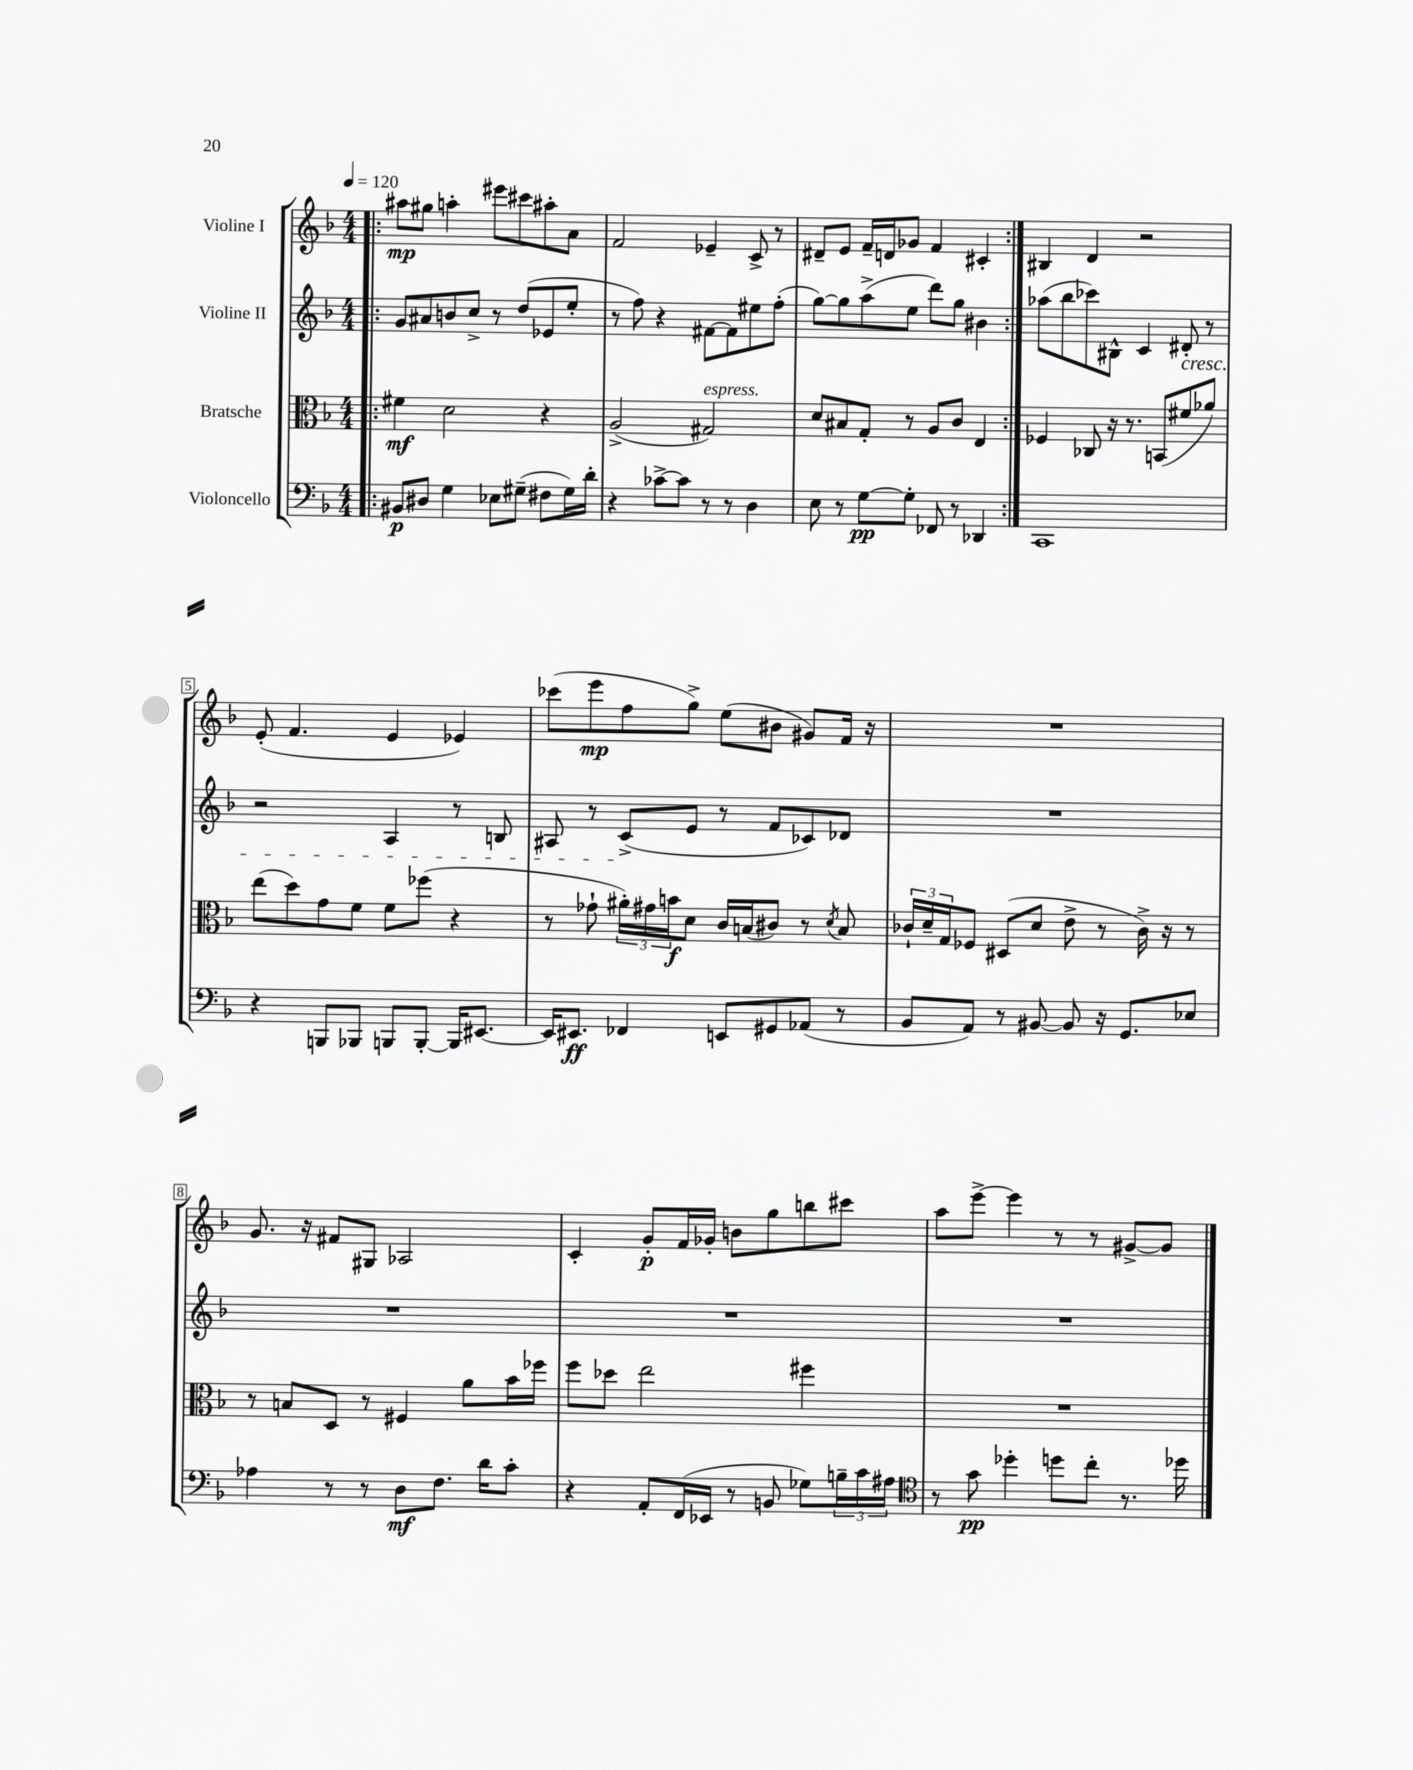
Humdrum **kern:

**kern	**dynam	**kern	**dynam	**kern	**kern	**dynam
*part4	*part4	*part3	*part3	*part2	*part1	*part1
*staff4	*staff4	*staff3	*staff3	*staff2	*staff1	*staff1
*I"Violoncello	*	*I"Bratsche	*	*I"Violine II	*I"Violine I	*
*clefF4	*	*clefC3	*	*clefG2	*clefG2	*
*k[b-]	*	*k[b-]	*	*k[b-]	*k[b-]	*
*M4/4	*	*M4/4	*	*M4/4	*M4/4	*
*MM120	*	*MM120	*	*MM120	*MM120	*
=1!|:	=1!|:	=1!|:	=1!|:	=1!|:	=1!|:	=1!|:
8BB#X/L	p	4f#X\	mf	8g/L	8aa#X\L	mp
8D#X/J	.	.	.	8a#X/	8gg#X\J	.
4G\	.	2d\	.	8bn/	4aan'\	.
.	.	.	.	8cc^/J	.	.
8E-X\L	.	.	.	8r	8eee#X\L	.
(8G#X~\J	.	.	.	(8dd/L	8ccc#X\	.
8F#X\L	.	4r	.	8e-X/	8aa#X'\	.
16G#\L)	.	.	.	8ee'/J	8a\J	.
16d'\JJ	.	.	.	.	.	.
=2	=2	=2	=2	=2	=2	=2
4r	.	(2A^/	.	8r	2f/	.
.	.	.	.	8ff\)	.	.
[8c-X^\L	.	.	.	4r	.	.
8c-\J]	.	.	.	.	.	.
!	!	!LO:TX:a:i:t=espress.	!	!	!	!
8r	.	2G#X/)	.	[8f#X\L	4e-X~/	.
8r	.	.	.	8f#\]	.	.
4D\	.	.	.	8ee#X\	8c^/	.
.	.	.	.	(8ff'\J	8r	.
=3	=3	=3	=3	=3	=3	=3
8E\	.	8d/L	.	[8gg\L)	8d#X~/L	.
8r	.	8B#X/	.	8gg\]	8e/J	.
[8G\L	pp	8G'/J	.	(8aa^\	16f~/LL	.
.	.	.	.	.	16dn/J	.
8G'\J]	.	8r	.	8ee\J	8g-X/J	.
8FF-X/	.	8A/L	.	8ddd\L)	4f/	.
8r	.	8c/J	.	8gg\J	.	.
4DD-X/	.	4E/	.	4b#X\	4c#X'/	.
=4:|!	=4:|!	=4:|!	=4:|!	=4:|!	=4:|!	=4:|!
1CC	.	4F-X/	.	(8aa-X\L	4B#X/	.
.	.	.	.	8bb-\	.	.
.	.	8C-X/	.	8ccc-X\)	4d/	.
.	.	16r	.	8B#X^^\J	.	.
.	.	8.r	.	.	.	.
.	.	.	.	4c/	2r	.
.	.	(8BBn/L	.	.	.	.
!	!	!	!	!LO:TX:b:i:t=cresc.	!	!
.	.	8f#X/	.	8d#X'/	.	.
.	.	8a-X/J)	.	8r	.	.
!!LO:LB:g=z
=5	=5	=5	=5	=5	=5	=5
4r	.	(8ee\L	.	2r	(8e'/	.
.	.	8dd\)	.	.	4.f/	.
8BBBn/L	.	8g\	.	.	.	.
8BBB-X/J	.	8f\J	.	.	.	.
8BBBn/L	.	8f\L	.	4A/	4e/	.
[8BBB'/J	.	(8ff-X\J	.	.	.	.
16BBB/KL]	.	4r	.	8r	4e-X/)	.
[8.EE#X/J	.	.	.	.	.	.
.	.	.	.	8Bn/	.	.
=6	=6	=6	=6	=6	=6	=6
16EE#/KL]	.	8r	.	8A#X/	(8ccc-X\L	.
8.EE#X/J	ff	.	.	.	.	.
.	.	8g-X`\	.	8r	8eee\	mp
4FF-X/	.	24a#X'\LL)	.	(8c^/L	8ff\	.
.	.	24g#X\	.	.	.	.
.	.	24bn\J	f	.	.	.
.	.	8d\J	.	8e/J	8gg^\J)	.
8EEn/L	.	16c/LL	.	8r	(8ee\L	.
.	.	(16Bn/J	.	.	.	.
8GG#X/	.	8c#X/J)	.	8f/L	8b#X\J	.
(8AA-X/J	.	8r	.	8c-X/)	8g#X/L)	.
.	.	8qd/	.	.	.	.
8r	.	8B/	.	8d-X/J	16f/Jk	.
.	.	.	.	.	16r	.
=7	=7	=7	=7	=7	=7	=7
8BB-/L	.	24c-X`/LL	.	1r	1r	.
.	.	24d~/	.	.	.	.
.	.	24G/J	.	.	.	.
8AA/J)	.	8F-X/J	.	.	.	.
8r	.	(8D#X/L	.	.	.	.
[8BB#X/	.	8d/J	.	.	.	.
8BB#/]	.	8e^\	.	.	.	.
16r	.	8r	.	.	.	.
8.GG/L	.	.	.	.	.	.
.	.	16c-^\)	.	.	.	.
.	.	16r	.	.	.	.
8E-X/J	.	8r	.	.	.	.
!!LO:LB:g=z
=8	=8	=8	=8	=8	=8	=8
4A-X\	.	8r	.	1r	8.g/	.
.	.	8Bn/L	.	.	.	.
.	.	.	.	.	16r	.
8r	.	8D/J	.	.	8f#X/L	.
8r	.	8r	.	.	8G#X/J	.
8D\L	mf	4F#X/	.	.	2A-X/	.
8.F\J	.	.	.	.	.	.
.	.	8a\L	.	.	.	.
16d\KL	.	.	.	.	.	.
8c'\J	.	16b-\L	.	.	.	.
.	.	16ff-X\JJ	.	.	.	.
=9	=9	=9	=9	=9	=9	=9
4r	.	8ff\L	.	1r	4c'/	.
.	.	8dd-X\J	.	.	.	.
8AA'/L	.	2ee\	.	.	8g'/L	p
(16FF/L	.	.	.	.	16f/L	.
16EE-X/JJ	.	.	.	.	16g-X'/JJ	.
8r	.	.	.	.	8bn\L	.
8BBn/	.	.	.	.	8gg\	.
8G-X\L)	.	4ff#X\	.	.	8bbn\	.
24Bn~\L	.	.	.	.	8ccc#X\J	.
24c\	.	.	.	.	.	.
24A#X\JJ	.	.	.	.	.	.
=10	=10	=10	=10	=10	=10	=10
*clefC4	*	*	*	*	*	*
8r	.	1r	.	1r	8aa\L	.
8g\	pp	.	.	.	[8eee^\J	.
4dd-X'\	.	.	.	.	4eee\]	.
8ddn\L	.	.	.	.	8r	.
8cc'\J	.	.	.	.	8r	.
8.r	.	.	.	.	[8g#X^/L	.
.	.	.	.	.	8g#/J]	.
16dd-X\	.	.	.	.	.	.
==	==	==	==	==	==	==
*-	*-	*-	*-	*-	*-	*-
